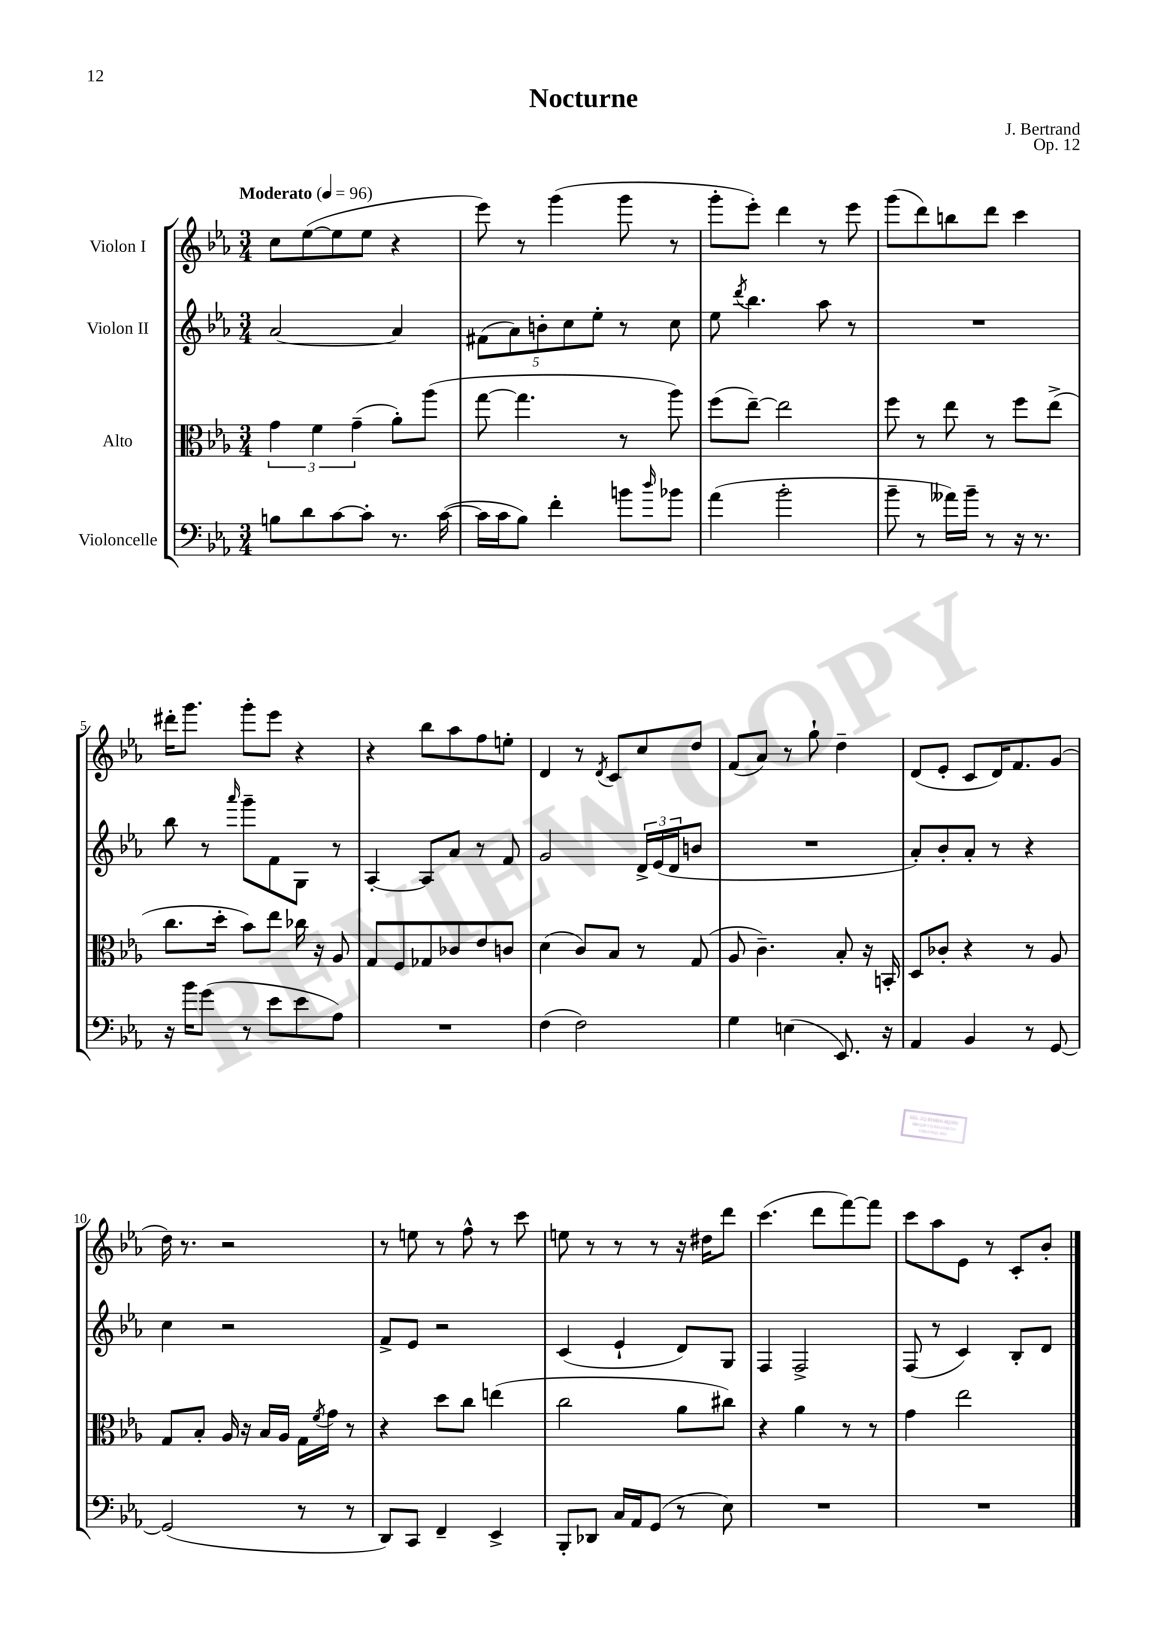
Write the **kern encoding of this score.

**kern	**kern	**kern	**kern
*staff4	*staff3	*staff2	*staff1
*clefF4	*clefC3	*clefG2	*clefG2
*k[b-e-a-]	*k[b-e-a-]	*k[b-e-a-]	*k[b-e-a-]
*M3/4	*M3/4	*M3/4	*M3/4
*MM96	*MM96	*MM96	*MM96
8B	6g	[2a-	8cc
8d	.	.	([8ee-
.	6f	.	.
[8c	.	.	8ee-]
.	(6g~	.	.
8c']	.	.	8ee-
8.r	8a-')	4a-]	4r
.	(8aa-	.	.
([16c	.	.	.
=	=	=	=
16c]	[8gg	(10f#	8eee-)
16c	.	.	.
.	.	10a-)	.
8B-)	4.gg]	.	8r
.	.	10b'	.
4f'	.	.	(4ggg
.	.	10cc	.
.	.	10ee-'	.
8b	8r	8r	8ggg
16qqdd	.	.	.
8b-	8aa-)	8cc	8r
=	=	=	=
(4a-	(8ff	8ee-	8ggg'
.	.	8qddd	.
.	[8ee-~)	4.bb-	8eee-')
2b-'	2ee-]	.	4ddd
.	.	8aa-	8r
.	.	8r	8eee-
=	=	=	=
8b-~	8ff	2.r	(8ggg
8r	8r	.	8ddd)
16a--)	8ee-	.	8bb
16b-~	.	.	.
8r	8r	.	8ddd
16r	8ff	.	4ccc
8.r	.	.	.
.	(8ee-^	.	.
=	=	=	=
16r	8.cc	8bb-	16ddd#'
16b-	.	.	8.ggg
(8g	.	8r	.
.	16dd'	.	.
.	.	16qqaaa-	.
8r	8b-)	8ggg~	8ggg'
8e-	8ee-	8f	8eee-
8e-	16cc-	8G	4r
.	16r	.	.
8A-)	8A-	8r	.
=	=	=	=
2.r	8G	[4A-'	4r
.	8F	.	.
.	8G-	8A-]	8bb-
.	8c-	8a-	8aa-
.	8e-	8r	8ff
.	8c	8f	8ee'
=	=	=	=
(4F	(4d	2g	4d
2F)	8c)	.	8r
.	.	.	8qd
.	8B-	.	8c
.	8r	24d^	8cc
.	.	(24e-	.
.	.	24d	.
.	(8G	8b	8dd
=	=	=	=
4G	8A-	2.r	(8f
.	4.c~)	.	8a-)
(4E	.	.	8r
.	.	.	8gg`
8.EE-)	8B-'	.	4dd~
.	16r	.	.
16r	16BB'	.	.
=	=	=	=
4AA-	8D	8a-')	(8d
.	8c-'	8b-'	8e-'
4BB-	4r	8a-'	8c
.	.	8r	16d)
.	.	.	8.f
8r	8r	4r	.
[8GG	8A-	.	(8g
=	=	=	=
(2GG]	8G	4cc	16dd)
.	.	.	8.r
.	8B-'	.	.
.	16A-	2r	2r
.	16r	.	.
.	16B-	.	.
.	16A-	.	.
8r	16G	.	.
.	8qf	.	.
.	16g	.	.
8r	8r	.	.
=	=	=	=
8DD)	4r	8f^	8r
8CC	.	8e-	8ee
4FF~	8dd	2r	8r
.	8cc	.	8ff^^
4EE-^	(4ee	.	8r
.	.	.	8ccc
=	=	=	=
8BBB-'	2cc	(4c	8ee
8DD-	.	.	8r
16C	.	4e-`	8r
16AA-	.	.	.
(8GG	.	.	8r
8r	8a-	8d)	16r
.	.	.	16dd#
8E-)	8cc#)	8G	8ddd
=	=	=	=
2.r	4r	4F	(4.ccc
.	4a-	2F^	.
.	.	.	8ddd
.	8r	.	[8fff)
.	8r	.	8fff]
=	=	=	=
2.r	4g	(8F	8ccc
.	.	8r	8aa-
.	2ee-	4c)	8e-
.	.	.	8r
.	.	8B-'	8c'
.	.	8d	8b-'
==	==	==	==
*-	*-	*-	*-
